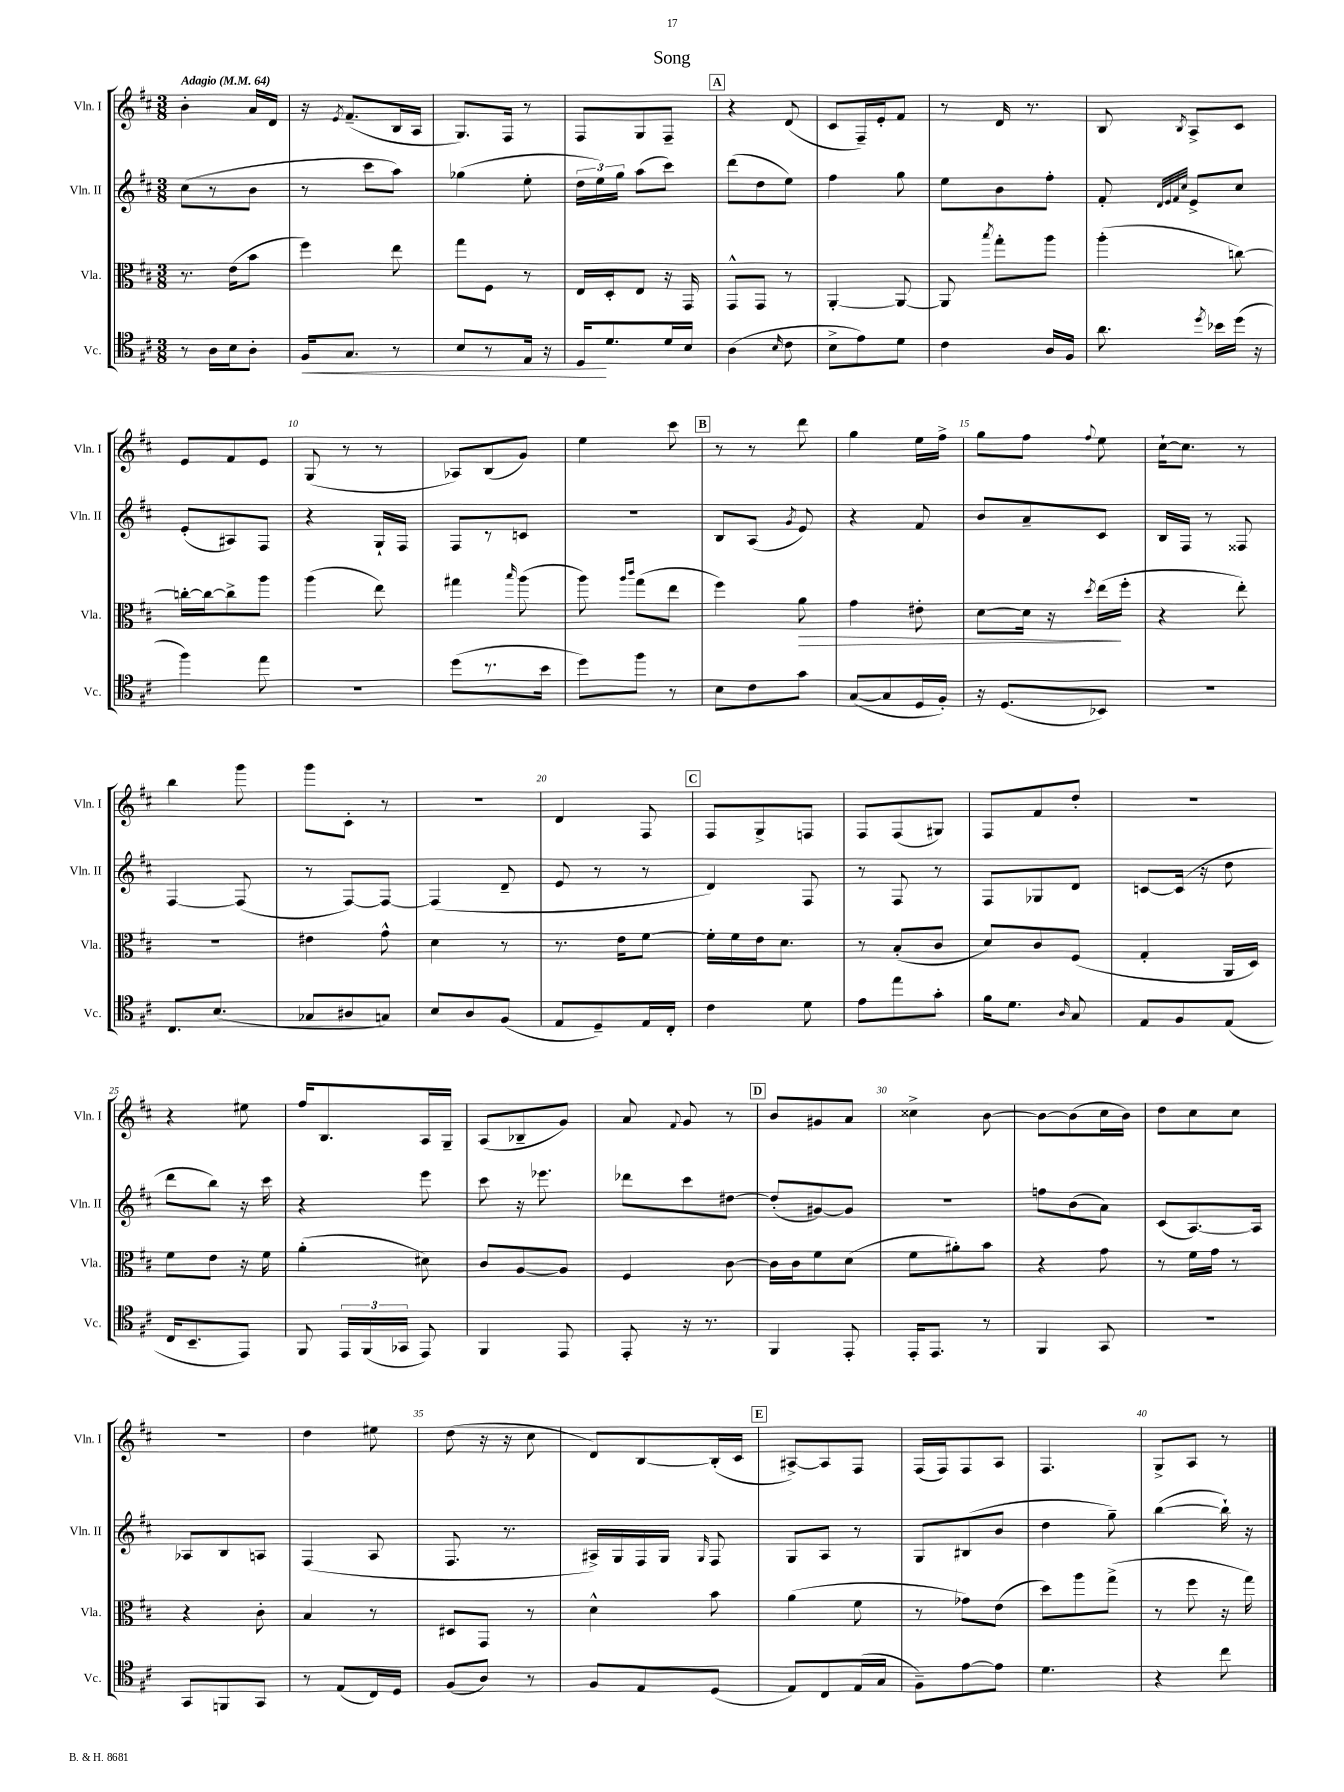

**kern	**dynam	**kern	**dynam	**kern	**kern
*part4	*part4	*part3	*part3	*part2	*part1
*staff4	*staff4	*staff3	*staff3	*staff2	*staff1
*I"Vc.	*	*I"Vla.	*	*I"Vln. II	*I"Vln. I
*I'Vc.	*	*I'Vla.	*	*I'Vln. II	*I'Vln. I
*clefC4	*	*clefC3	*	*clefG2	*clefG2
*k[f#c#]	*	*k[f#c#]	*	*k[f#c#]	*k[f#c#]
*M3/8	*	*M3/8	*	*M3/8	*M3/8
*MM64	*	*MM64	*	*MM64	*MM64
=1	=1	=1	=1	=1	=1
!	!	!	!	!	!LO:TX:a:B:t=Adagio
8r	.	8.r	.	(8cc#\L	4b'\
16A\LL	.	.	.	8r	.
16B\J	.	(16e\KL	.	.	.
8A'\J	.	8b\J	.	8b\J	16a/LL
.	.	.	.	.	16d/JJ
=2	=2	=2	=2	=2	=2
!	!LO:HP:b	!	!	!	!
16F#/KL	<	4ff#\)	.	8r	16r
.	.	.	.	.	8qe/
8.G/J	.	.	.	.	(8.f#~/L
.	.	.	.	8ccc#\L	.
8r	.	8ee\	.	8aa\J)	16B/L
.	.	.	.	.	16A/JJ
=3	=3	=3	=3	=3	=3
8B/L	.	8gg\L	.	(4gg-X\	8.G/L)
8r	.	8F#\J	.	.	.
.	.	.	.	.	16F#/Jk
16E/Jk	.	8r	.	8ee'\	8r
16r	.	.	.	.	.
=4	=4	=4	=4	=4	=4
16D/KL	.	16E/LL	.	24dd\LL	8F#/L
.	.	.	.	24ee\)	.
8.d/	[	16D'/J	.	.	.
.	.	.	.	24gg\JJ	.
.	.	8E/J	.	(8aa\L	8G/
16d/L	.	16r	.	8ccc#\J)	8F#~/J
16B/JJ	.	16GG/	.	.	.
!!LO:REH:place=s1:t=A
=5	=5	=5	=5	=5	=5
(4A\	.	8GG^^/L	.	(8ddd\L	4r
.	.	8GG/J	.	8dd\	.
16qqB/	.	.	.	.	.
8c#\	.	8r	.	8ee\J)	(8d/
=6	=6	=6	=6	=6	=6
8B^\L	.	[4AA'/	.	4ff#\	8c#/L
8e\)	.	.	.	.	16F#~/L)
.	.	.	.	.	16e'/J
8d\J	.	8AA/_	.	8gg\	8f#/J
=7	=7	=7	=7	=7	=7
4c#\	.	8AA/]	.	8ee\L	8r
.	.	8qbb/	.	.	.
.	.	8gg'\L	.	8b\	16d/
.	.	.	.	.	8.r
16A/LL	.	8aa\J	.	8ff#'\J	.
16F#/JJ	.	.	.	.	.
=8	=8	=8	=8	=8	=8
8.a\	.	(4aa'\	.	8f#'/	8B/
.	.	.	.	32qqd/LLL	.
.	.	.	.	32qqe/	.
.	.	.	.	32qqf#/	.
.	.	.	.	32qqcc#/JJJ	8qB/
.	.	.	.	8e^/L	8A^/L
8qdd/	.	.	.	.	.
16b-X\LL	.	.	.	.	.
(16dd\JJ	.	[8ccn\)	.	8cc#/J	8c#/J
16r	.	.	.	.	.
!!LO:LB:g=z
=9	=9	=9	=9	=9	=9
4ff#\)	.	16ccn'\LL_	.	(8e'/L	8e/L
.	.	16cc\J_	.	.	.
.	.	8cc^\]	.	8A#X/)	8f#/
8ee\	.	8aa\J	.	8F#/J	8e/J
=10	=10	=10	=10	=10	=10
4.r	.	(4aa\	.	4r	(8G/
.	.	.	.	.	8r
.	.	8ee\)	.	16G`/LL	8r
.	.	.	.	16F#/JJ	.
=11	=11	=11	=11	=11	=11
(8dd\L	.	4gg#X\	.	8F#/L	8A-X/L)
8.r	.	.	.	8r	(8B/
.	.	16qqbb/	.	.	.
.	.	(8aa\	.	8cn/J	8g/J)
16b\Jk	.	.	.	.	.
=12	=12	=12	=12	=12	=12
8dd\L)	.	8aa\)	.	4.r	4ee\
.	.	16qqaa/LL	.	.	.
.	.	16qqccc#/JJ	.	.	.
8ff#\J	.	(8gg\L	.	.	.
8r	.	8ee\J	.	.	8ccc#\
!!LO:REH:place=s1:t=B
=13	=13	=13	=13	=13	=13
8B\L	.	4ff#\)	.	8B/L	8r
8c#\	.	.	.	(8A/J	8r
.	.	.	.	8qg/	.
!	!	!	!LO:HP:b	!	!
8g\J	.	8a\	>	8e/)	8ddd\
=14	=14	=14	=14	=14	=14
([8G/L	.	4g\	.	4r	4gg\
8G/]	.	.	.	.	.
16D/L	.	8e#X'\	.	8f#/	16ee\LL
16F#'/JJ)	.	.	.	.	16ff#^\JJ
=15	=15	=15	=15	=15	=15
16r	.	[8d\L	.	8b/L	8gg\L
(8.D/L	.	.	.	.	.
.	.	16d\Jk]	.	8a~/	8ff#\J
.	.	16r	.	.	.
.	.	8qdd/	.	.	8qqff#/
8BB-X/J)	.	(16ee\LL	.	8c#/J	8ee\
.	.	16ff#'\JJ	]	.	.
=16	=16	=16	=16	=16	=16
4.r	.	4r	.	16B/LL	[16cc#`\KL
.	.	.	.	16F#/JJ	8.cc#\J]
.	.	.	.	8r	.
.	.	8ee'\)	.	8F##X/	8r
!!LO:LB:g=z
=17	=17	=17	=17	=17	=17
8.C#/L	.	4.r	.	[4F#/	4bb\
(8.B/J	.	.	.	.	.
.	.	.	.	(8F#/]	8ggg\
=18	=18	=18	=18	=18	=18
8G-X/L	.	4e#X\	.	8r	8ggg\L
8A#X/	.	.	.	[8F#/L)	8c#'\J
8Gn/J)	.	8g^^\	.	8F#/J_	8r
=19	=19	=19	=19	=19	=19
8B/L	.	4d\	.	(4F#/]	4.r
8A/	.	.	.	.	.
(8F#/J	.	8r	.	8d~/	.
=20	=20	=20	=20	=20	=20
8E/L	.	8.r	.	8e/	4d/
8D~/)	.	.	.	8r	.
.	.	16e\KL	.	.	.
16E/L	.	[8f#\J	.	8r	8F#/
16C#'/JJ	.	.	.	.	.
!!LO:REH:place=s1:t=C
=21	=21	=21	=21	=21	=21
4c#\	.	16f#'\LL]	.	4d/)	8F#/L
.	.	16f#\	.	.	.
.	.	16e\J	.	.	8G^/
.	.	8.d\J	.	.	.
8d\	.	.	.	8F#/	8Fn/J
=22	=22	=22	=22	=22	=22
8e\L	.	8r	.	8r	8F#/L
8ee\	.	(8B'/L	.	8F#/	(8F#/
8g'\J	.	8c#/J	.	8r	8G#X/J)
=23	=23	=23	=23	=23	=23
16f#\KL	.	8d/L)	.	8F#/L	8F#/L
8.d\J	.	.	.	.	.
.	.	8c#/	.	8G-X/	8f#/
16qqA/	.	.	.	.	.
8G/	.	(8F#/J	.	8d/J	8dd'/J
=24	=24	=24	=24	=24	=24
8E/L	.	4G'/	.	[8cn/L	4.r
8F#/	.	.	.	(16c/Jk]	.
.	.	.	.	16r	.
(8E/J	.	16AA/LL	.	8dd\	.
.	.	16D/JJ)	.	.	.
!!LO:LB:g=z
=25	=25	=25	=25	=25	=25
16C#/KL	.	8f#\L	.	8ddd\L	4r
8.BB~/	.	.	.	.	.
.	.	8e\J	.	8bb\J)	.
8EE/J)	.	16r	.	16r	8ee#X\
.	.	16f#\	.	16ccc#\	.
=26	=26	=26	=26	=26	=26
8FF#/	.	(4a'\	.	4r	16ff#/KL
.	.	.	.	.	8.B/
24EE/LL	.	.	.	.	.
(24FF#/	.	.	.	.	.
24GG-X/JJ	.	.	.	.	.
8EE/)	.	8d#X\)	.	8eee\	16A/L
.	.	.	.	.	16G~/JJ
=27	=27	=27	=27	=27	=27
4FF#/	.	8c#/L	.	8ccc#\	(8A/L
.	.	[8A/	.	16r	8B-X~/
.	.	.	.	8.eee-X\	.
8EE/	.	8A/J]	.	.	8g/J)
=28	=28	=28	=28	=28	=28
8EE'/	.	4F#/	.	8ddd-X\L	8a/
.	.	.	.	.	8qqf#/
16r	.	.	.	8ccc#\	8g/
8.r	.	.	.	.	.
.	.	[8c#\	.	[8dd#X\J	8r
!!LO:REH:place=s1:t=D
=29	=29	=29	=29	=29	=29
4FF#/	.	16c#\LL]	.	(8dd#'/L]	8b/L
.	.	16c#\J	.	.	.
.	.	8f#\	.	[8g#X/)	8g#X/
8EE'/	.	(8d\J	.	8g#/J]	8a/J
=30	=30	=30	=30	=30	=30
16EE'/KL	.	8f#\L	.	4.r	4cc##X^\
8.EE/J	.	.	.	.	.
.	.	8a#X'\)	.	.	.
8r	.	8b\J	.	.	[8b\
=31	=31	=31	=31	=31	=31
4FF#/	.	4r	.	8ffn\L	8b\L_
.	.	.	.	(8b\	(8b\]
8GG/	.	8g\	.	8a\J)	16cc#\L
.	.	.	.	.	16b\JJ)
=32	=32	=32	=32	=32	=32
4.r	.	8r	.	(8c#/L	8dd\L
.	.	16f#\LL	.	[8.A/)	8cc#\
.	.	16g\JJ	.	.	.
.	.	8r	.	.	8cc#\J
.	.	.	.	16A/Jk]	.
!!LO:LB:g=z
=33	=33	=33	=33	=33	=33
8GG/L	.	4r	.	8A-X/L	4.r
8FFn/	.	.	.	8B/	.
8GG/J	.	8c#'\	.	8An/J	.
=34	=34	=34	=34	=34	=34
8r	.	4B/	.	(4F#/	4dd\
(8E/L	.	.	.	.	.
16C#/L)	.	8r	.	8A/	8ee#X\
16D/JJ	.	.	.	.	.
=35	=35	=35	=35	=35	=35
(8F#/L	.	8D#X/L	.	8.F#/	(8dd\
8A/J)	.	8GG/J	.	.	16r
.	.	.	.	8.r	16r
8r	.	8r	.	.	8cc#\
=36	=36	=36	=36	=36	=36
8F#/L	.	4d^^\	.	16A#X^/LL)	8d/L)
.	.	.	.	16G/	.
8E/	.	.	.	16F#/	[8B/
.	.	.	.	16G/JJ	.
.	.	.	.	16qqG/	.
(8D/J	.	8b\	.	8F#/	(16B'/L]
.	.	.	.	.	16c#/JJ
!!LO:REH:place=s1:t=E
=37	=37	=37	=37	=37	=37
8E/L)	.	(4a\	.	8G/L	[8A#X^/L)
8C#/	.	.	.	8A/J	8A#/]
(16E/L	.	8f#\	.	8r	8F#/J
16G/JJ	.	.	.	.	.
=38	=38	=38	=38	=38	=38
8F#~\L)	.	8r	.	8G/L	(16F#/LL
.	.	.	.	.	16F#/J)
[8e\	.	8g-X\L)	.	(8B#X/	8F#/
8e\J]	.	(8e\J	.	8b/J	8A/J
=39	=39	=39	=39	=39	=39
4.d\	.	8dd\L)	.	4dd\	4.F#/
.	.	8aa\	.	.	.
.	.	(8gg^\J	.	8gg~\)	.
=40	=40	=40	=40	=40	=40
4r	.	8r	.	([4bb\	8G^/L
.	.	8ff#\	.	.	8A/J
8cc#\	.	16r	.	16bb`\])	8r
.	.	16gg\)	.	16r	.
==	==	==	==	==	==
*-	*-	*-	*-	*-	*-
